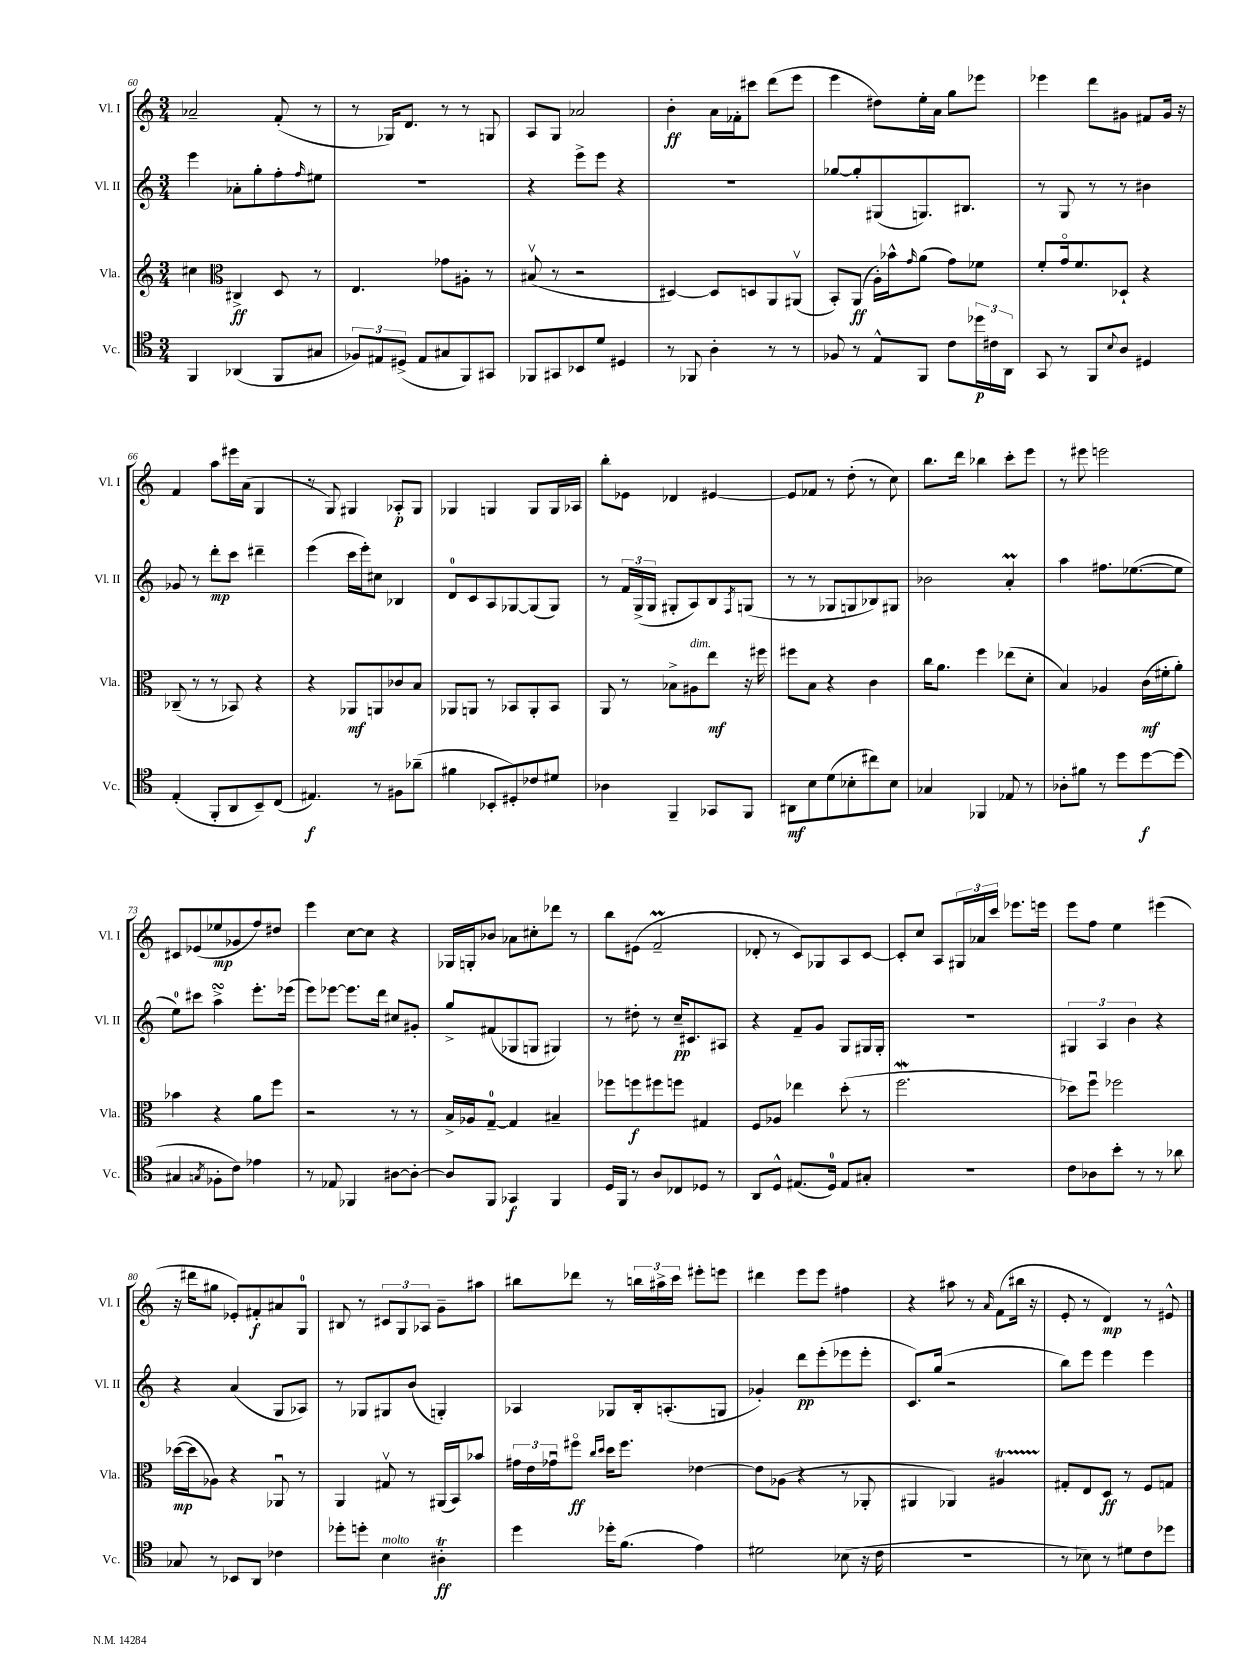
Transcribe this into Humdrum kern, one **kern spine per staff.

**kern	**kern	**kern	**kern
*staff4	*staff3	*staff2	*staff1
*clefC4	*clefG2	*clefG2	*clefG2
*k[]	*k[]	*k[]	*k[]
*M3/4	*M3/4	*M3/4	*M3/4
4FF	4cc#	4eee	2a-~
*	*clefC3	*	*
(4AA-	4C#^	8a-'	.
.	.	8gg'	.
8FF	8D	8ff'	(8f'
.	.	16qqff	.
8G#	8r	8ee#	8r
=	=	=	=
12F-)	4.E	2.r	8r
12E#	.	.	.
.	.	.	16G-)
(12D#^	.	.	.
.	.	.	8.d
8E#	.	.	.
8G#	8g-	.	8r
8FF)	8A#'	.	8r
8GG#	8r	.	8G
=	=	=	=
8FF-	(8B#v	4r	8A
8GG#	8r	.	8G
8BB-	2r	8eee^	2a-
8d	.	8eee	.
4D#	.	4r	.
=	=	=	=
8r	[4D#)	2.r	4b'
8FF-	.	.	.
4A'	8D#]	.	16a
.	.	.	16f-'
.	8D	.	8ccc#
8r	8AA	.	(8ddd
8r	(8AA#v	.	8eee
=	=	=	=
8F-	8BB')	[8gg-	4eee
8r	(8AA	8gg-']	.
8E^^	16A')	(8G#	8dd#)
.	16b-^^	.	.
.	16qqg	.	.
8FF	(8a	8.G)	16ee'
.	.	.	16a
8c	8g)	.	8gg
.	.	8.B#	.
24dd-	8f-	.	8eee-
24c#	.	.	.
24AA	.	.	.
=	=	=	=
8GG	8f'	8r	4eee-
8r	16go	8G	.
.	8.f	.	.
8FF	.	8r	8ddd
8qqB	.	.	.
8A	8D-`	8r	8g#
4D#	4r	4b#	8f#
.	.	.	16g#
.	.	.	16r
=	=	=	=
(4E'	(8C-~	8g-	4f
.	8r	8r	.
8FF'	8r	8ddd'	8aa
8AA	8BB-)	8ccc	16eee#
.	.	.	(16a
8BB~)	4r	4ddd#~	4G
(8C	.	.	.
=	=	=	=
4.E#)	4r	(4eee	8r
.	.	.	8G)
.	8AA-	16ccc	4G#
.	.	16eee')	.
8r	8AA	8cc#	.
8F#	8c-	4B-	8A-'
(8a-~	8B	.	8G#
=	=	=	=
4f#	8AA-	8d	4G-
.	8AA	8c	.
8BB-'	8r	8A	4G
8D#')	8BB-	[8G-	.
8c-	8AA'	(8G-]	8G
8d#	8BB-	8G-)	16G
.	.	.	16A-
=	=	=	=
4A-	8AA	8r	8bb'
.	8r	24f	8e-
.	.	(24G^	.
.	.	24G	.
4FF~	8B-^	8G#'	4d-
.	8A#	8A)	.
8GG-	8ee	8B	[4e#
.	.	8qF	.
8FF	16r	(8G	.
.	16ff#	.	.
=	=	=	=
8AA#	8ff#	8r	8e#]
8B	8B	8r	8f-
(8d	4r	8G-	8r
8B-'	.	8G	(8dd'
8cc#)	4c	8B-)	8r
8B-	.	8G#	8cc)
=	=	=	=
4G-	16cc	2b-	8.bb
.	8.a	.	.
.	.	.	16ddd
4FF-	4ff	.	4bb-
8E-	(8ee-	4a'	8ccc'
8r	8d'	.	8eee
=	=	=	=
8A-'	4B)	4aa	8r
8f#	.	.	8eee#
8r	4A-	8.ff#	2eee
8dd	.	.	.
.	.	([8.ee-	.
[8dd	(16c	.	.
.	16f#'	.	.
(8dd]	8a')	8ee-]	.
=	=	=	=
4G#	4b-	8ee)	8c#
.	.	8ccc#	(8e-
8qG	.	.	.
8F-'	4r	4aa^	8ee-
8c)	.	.	8g-
4e-	8a	8.eee'	8ff)
.	8ff	.	8dd#
.	.	(16eee-	.
=	=	=	=
8r	2r	8eee)	4eee
8E-	.	[8eee-	.
4FF-	.	8.eee-]	[8cc
.	.	.	8cc]
.	.	16ddd	.
[8A#	8r	8cc#	4r
8A#'_	8r	8g#'	.
=	=	=	=
8A#]	16B^	8gg^	16G-
.	16A-	.	16G'
8FF	[8G~	(8f#	8b-
4GG-	4G]	8G-	8a-
.	.	8G	8cc#'
4FF	4B#~	4G#)	8ddd-
.	.	.	8r
=	=	=	=
16D	8ff-	8r	8bb
16FF	.	.	.
8r	8ff	8dd#'	(8e#
8A	8ff#	8r	2f~
8C-	8ff	16cc~	.
.	.	8.c#	.
8D-	4G#	.	.
8r	.	8A#	.
=	=	=	=
8AA	8F	4r	8d-'
8D^^	8A-	.	8r
(8.E#	4ee-	8f~	8c)
.	.	8g	8G-
16D)	.	.	.
8E#	(8dd'	8G	8A
8G#'	8r	16G#	[8c
.	.	16G#'	.
=	=	=	=
2.r	2.ff	2.r	8c']
.	.	.	8cc
.	.	.	8A
.	.	.	24G#
.	.	.	24a-
.	.	.	24ccc
.	.	.	8.eee-
.	.	.	16eee
=	=	=	=
8c	8dd-)	6G#	8eee
8A-	8ffu	.	8ff
.	.	6A	.
8b'	2ff-	.	4ee
.	.	6b	.
8r	.	.	.
8r	.	4r	(4eee#
8a-	.	.	.
=	=	=	=
8G-	([16dd-	4r	16r
.	16dd-]	.	16ddd#
8r	8A-)	.	8gg#
8BB-	4r	(4a	8e-')
8AA	.	.	8f#'
4c-	8AA-u	8G	8a#
.	8r	8A-)	8G
=	=	=	=
8dd-'	4AA	8r	8B#
8dd'	.	8G-	8r
4B	8G#v	8G#	12c#
.	.	.	12G
.	8r	(8b	.
.	.	.	12A-
4A#'	(16AA#	4G')	8g~
.	16BB)	.	.
.	8b-	.	8aa#
=	=	=	=
4dd	24g#	4A-	8bb#
.	24e	.	.
.	24g-u	.	.
.	8ff#o	.	8ddd-
.	16qqcc	.	.
.	16qqdd	.	.
16dd-'	16dd	8G-	8r
(8.f	8.ff#	.	.
.	.	16B'	24bb
.	.	.	24aa#^
.	.	(8.A'	.
.	.	.	24ccc
4e)	[4e-	.	8eee#'
.	.	8G	8eee
=	=	=	=
2d#	8e-]	4g-')	4ddd#
.	(8A-	.	.
.	4r	8ddd	8eee
.	.	(8eee'	8eee
(8B-	8r	8eee-	4ff#
16r	8AA-'	8eee-'	.
16c	.	.	.
=	=	=	=
2.r	4AA#	8.c)	4r
.	.	(16gg	.
.	4AA-)	2r	8aa#
.	.	.	8r
.	.	.	16qqa
.	4A#	.	(8f
.	.	.	16bb#
.	.	.	16r
=	=	=	=
8r	8G#'	8bb)	8e'
8B-)	8E	8eee	8r
8r	8D	4eee	4d)
8d#	8r	.	.
8c	8F	4eee	8r
8dd-	8G	.	8e#^^
==	==	==	==
*-	*-	*-	*-
